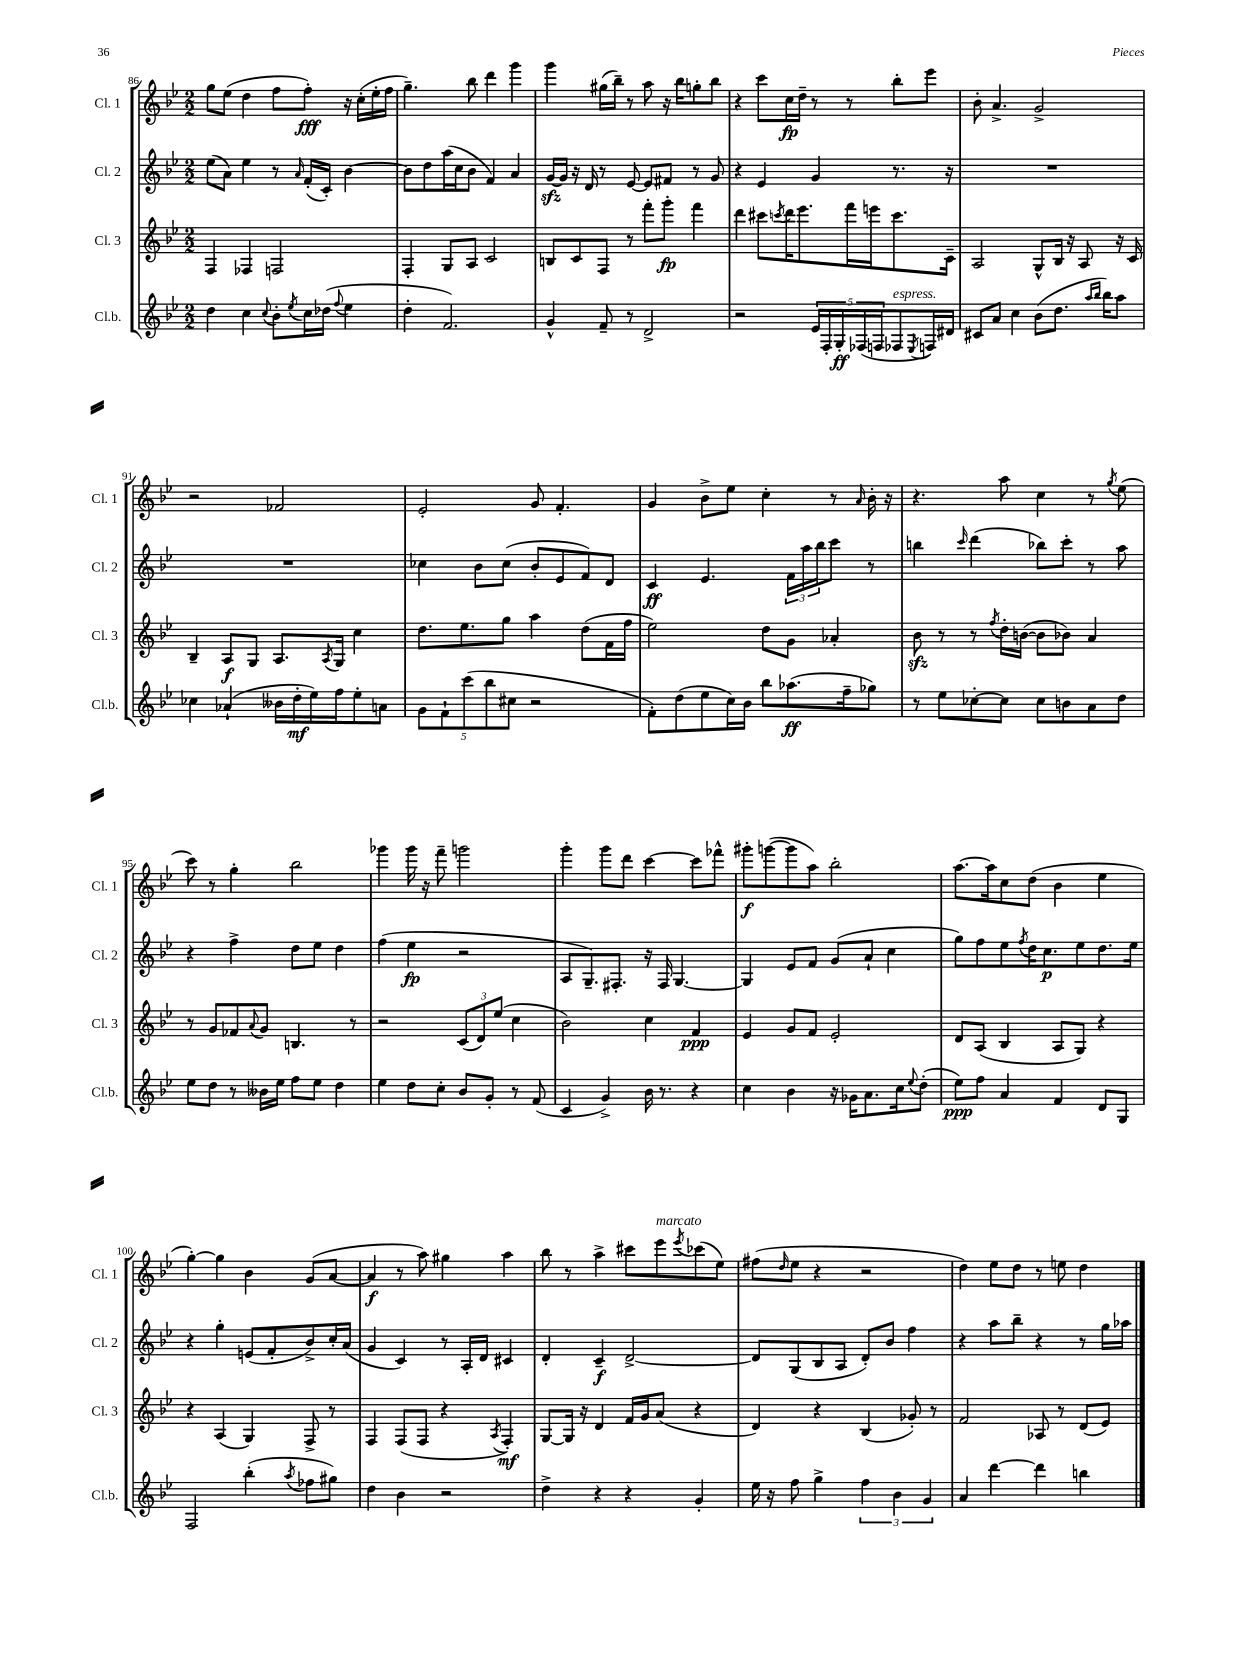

**kern	**kern	**kern	**kern
*staff4	*staff3	*staff2	*staff1
*clefG2	*clefG2	*clefG2	*clefG2
*k[b-e-]	*k[b-e-]	*k[b-e-]	*k[b-e-]
*M2/2	*M2/2	*M2/2	*M2/2
4dd	4F	(8ee-	8gg
.	.	8a)	(8ee-
4cc	4F-	4ee-	4dd
8qqcc	.	.	.
8b-'	2F	8r	8ff
8qee-	.	16qqa	.
16cc	.	(16f'	8ff')
(16dd-	.	16c')	.
8qqff	.	.	.
4ee-	.	[4b-	16r
.	.	.	(16cc'
.	.	.	16ee-'
.	.	.	16ff
=	=	=	=
4dd'	4F'	8b-]	4.gg~)
.	.	8dd	.
2.f)	8G	(16aa	.
.	.	16cc	.
.	8A	8b-	8bb-
.	2c	4f)	4ddd
.	.	4a	4ggg
=	=	=	=
4g^^	8B	[16g	4ggg
.	.	16g]	.
.	8c	16r	.
.	.	16d	.
8f~	8F	8r	(16gg#
.	.	.	16bb-~)
8r	8r	[8e-	8r
2d^	8fff'	8e-]	8aa
.	8ggg'	8f#	16r
.	.	.	16bb-
.	4fff	8r	8gg'
.	.	8g	8bb-
=	=	=	=
2r	4ddd	4r	4r
.	8ccc#	4e-	8ccc
.	8qccc	.	.
.	16ddd	.	16cc
.	8.eee-	.	16dd~
20e-	.	4g	8r
20F'	.	.	.
20G'	.	.	.
.	16fff	.	8r
(20F-	.	.	.
.	16eee	.	.
20F	.	.	.
8F-	8.ccc	8.r	8bb-'
8qE-	.	.	.
16F)	.	.	8eee-
16d#	16c~	16r	.
=	=	=	=
8c#	2A	1r	8b-'
8a	.	.	4.a^
4cc	.	.	.
(8b-	8G^^	.	2g^
8.dd	16B-	.	.
.	16r	.	.
.	8A	.	.
16qqaa	.	.	.
16qqbb-	.	.	.
16bb-)	.	.	.
8aa	16r	.	.
.	16c	.	.
=	=	=	=
4cc-	4B-~	1r	2r
(4a-`	8A	.	.
.	8G	.	.
16b--	8.A	.	2f-
16dd'	.	.	.
16ee-)	.	.	.
.	8qA	.	.
16ff	16G	.	.
8ee-'	4cc	.	.
8a	.	.	.
=	=	=	=
10g	8.dd	4cc-	2e-'
10f`	.	.	.
.	8.ee-	.	.
(10ccc	.	.	.
.	.	8b-	.
10bb-	.	.	.
.	8gg	(8cc-	.
10cc#	.	.	.
2r	4aa	8b-'	8g
.	.	8e-	4.f'
.	(8dd	8f)	.
.	16f	8d	.
.	16ff	.	.
=	=	=	=
8f')	2ee-)	4c	4g
(8dd	.	.	.
8ee-	.	4.e-	8b-^
16cc)	.	.	8ee-
16b-	.	.	.
8bb-	8dd	.	4cc'
(8.aa-	8g	24f	.
.	.	24aa	.
.	.	24bb-	.
.	4a-'	8ccc	8r
16ff~	.	.	.
.	.	.	16qqa
8gg-)	.	8r	16b-'
.	.	.	16r
=	=	=	=
8r	8b-	4bb	4.r
8ee-	8r	.	.
.	.	16qqccc	.
[8cc-'	8r	(4ddd	.
.	8qff	.	.
8cc-]	16dd'	.	8aa
.	([16b	.	.
8cc-	8b]	8bb-)	4cc
8b	8b-)	8ccc'	.
8a	4a	8r	8r
.	.	.	8qgg
8dd	.	8aa	(8ee-
=	=	=	=
8ee-	8r	4r	8ccc)
8dd	8g	.	8r
8r	8f-	4ff^	4gg'
.	8qqa	.	.
16b--	8g	.	.
16ee-	.	.	.
8ff	4.B	8dd	2bb-
8ee-	.	8ee-	.
4dd	.	4dd	.
.	8r	.	.
=	=	=	=
4ee-	2r	(4ff	4ggg-
8dd	.	4ee-	16ggg-
.	.	.	16r
8cc'	.	.	8fff~
8b-	(12c	2r	2ggg
.	12d)	.	.
8g'	.	.	.
.	(12ee-	.	.
8r	4cc	.	.
(8f	.	.	.
=	=	=	=
4c	2b-)	8A	4ggg'
.	.	8.G~)	.
4g^)	.	.	8ggg
.	.	8.F#'	.
.	.	.	8ddd
16b-	4cc	16r	[4ccc
8.r	.	16F#	.
.	.	[4.G	.
4r	4f	.	8ccc]
.	.	.	8fff-^^
=	=	=	=
4cc	4e-	4G]	8ggg#'
.	.	.	([8ggg
4b-	8g	8e-	8ggg]
.	8f	8f	8aa)
16r	2e-'	(8g	2bb-'
16g-	.	.	.
8.a	.	8a`	.
.	.	4cc	.
16cc	.	.	.
8qqee-	.	.	.
(8dd'	.	.	.
=	=	=	=
8ee-)	8d	8gg)	[8.aa
8ff	(8A	8ff	.
.	.	.	16aa]
4a	4B-	8ee-	8cc
.	.	8qff	.
.	.	16dd	(8dd
.	.	8.cc	.
4f	8A	.	4b-
.	8G)	8ee-	.
8d	4r	8.dd	4ee-
8G	.	.	.
.	.	16ee-	.
=	=	=	=
2F	4r	4r	[4gg')
.	(4A	4gg'	4gg]
(4bb-'	4G)	(8e	4b-
.	.	8f'	.
8qaa	.	.	.
8ff-	8F^	8b-^)	(8g
8gg#)	8r	16cc'	[8a
.	.	(16a	.
=	=	=	=
4dd	4F	4g	4a]
4b-	(8F	4c)	8r
.	8F	.	8aa)
2r	4r	8r	4gg#
.	.	16A'	.
.	.	16d	.
.	8qA	.	.
.	4F')	4c#	4aa
=	=	=	=
4dd^	[8G	4d'	8bb-
.	16G]	.	8r
.	16r	.	.
4r	4d	4c~	4aa^
4r	16f	[2d^	8ccc#
.	16g	.	.
.	(8a	.	8eee-
.	.	.	8qeee-
4g'	4r	.	(8ccc-
.	.	.	8ee-)
=	=	=	=
16ee-	4d)	8d]	(8ff#
16r	.	.	.
.	.	.	16qqdd
8ff	.	(8G	8ee-
4gg^	4r	8B-	4r
.	.	8A	.
6ff	(4B-	8d')	2r
.	.	8b-	.
6b-	.	.	.
.	8g-')	4ff	.
6g	.	.	.
.	8r	.	.
=	=	=	=
4a	2f	4r	4dd)
[4ddd	.	8aa	8ee-
.	.	8bb-~	8dd
4ddd]	8A-	4r	8r
.	8r	.	8ee
4bb	(8d	8r	4dd
.	8e-)	16gg	.
.	.	16aa-	.
==	==	==	==
*-	*-	*-	*-
